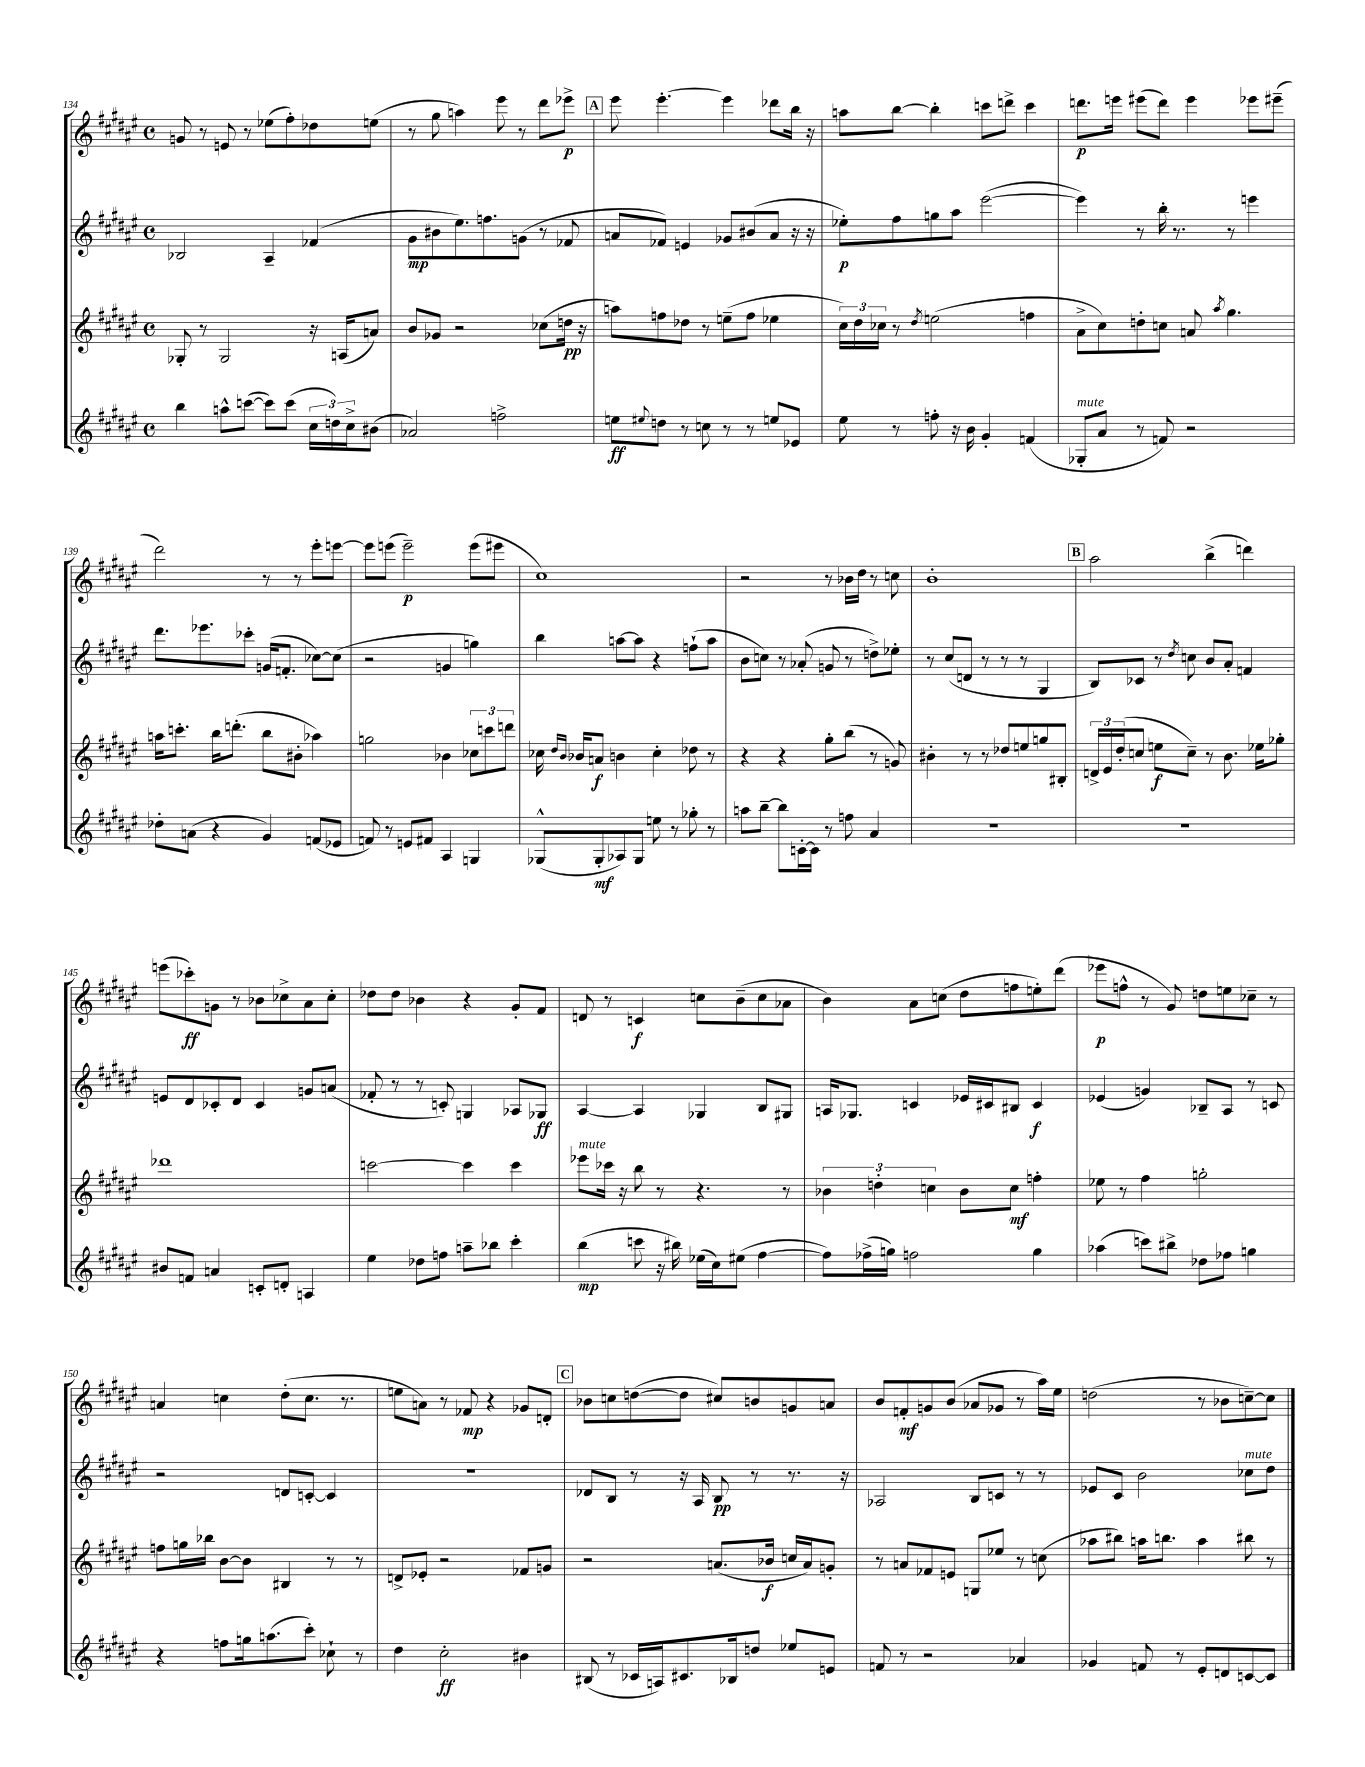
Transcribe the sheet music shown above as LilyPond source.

<<
\new StaffGroup <<
\new Staff = "s0" {
    \clef treble \key fis \major \defaultTimeSignature \time 4/4
    g'8 r8 e'8 r8 ees''8( fis''8-.) des''8 e''8( |
    r8 gis''8 a''4) eis'''8 r8 dis'''8 ees'''8->\p |
    \mark \markup { \box "A" } eis'''8 eis'''4.~-. eis'''4 des'''8 b''16 r16 |
    a''8 b''8~ b''4-. c'''8 d'''8-> c'''4 |
    d'''8.\p e'''16 eis'''8( d'''8) eis'''4 ees'''8 eis'''8--( |
    dis'''2) r8 r8 eis'''8-. e'''8~ |
    e'''8 e'''8( e'''2--\p) e'''8( eis'''8 |
    cis''1) |
    r2 r8 bes'16 dis''16 r8 c''8 |
    b'1-. |
    \mark \markup { \box "B" } ais''2 b''4->( d'''4) |
    e'''8( ces'''8-.\ff) g'8 r8 bes'8 ces''8-> ais'8 ces''8-. |
    des''8 des''8 bes'4 r4 gis'8-. fis'8 |
    d'8 r8 c'4\f c''8 b'8--( c''8 aes'8 |
    b'4) ais'8 c''8( dis''8 f''8 e''8-.) dis'''8( |
    ees'''8\p f''8-^ r8 gis'8) d''8 e''8 ces''8-- r8 |
    a'4 c''4 dis''8-.( c''8. r8. |
    e''8 a'8) r8 fes'8\mp r4 ges'8 d'8-. |
    \mark \markup { \box "C" } bes'8 c''8 d''8~( d''8 cis''8) b'8 g'8 a'8 |
    b'8 f'8-.\mf g'8 b'8( aes'8 ges'8 r8 ais''16) eis''16 |
    d''2( r8 bes'8 c''8~--) c''8 \bar "|." |
}
\new Staff = "s1" {
    \clef treble \key fis \major \defaultTimeSignature \time 4/4
    bes2 ais4-- fes'4( |
    gis'8\mp bis'8 eis''8.) f''8. g'8( r8 fes'8 |
    \mark \markup { \box "A" } a'8 fes'8) e'4 ges'8 bis'8( a'8 r16 r16 |
    ees''8-.\p) fis''8 g''8 ais''8 eis'''2~( |
    eis'''4) r8 b''16-. r8. r8 e'''4 |
    dis'''8. ees'''8. ces'''8-. g'16( f'8.-. ces''8~) ces''8( |
    r2 g'4 g''4) |
    b''4 a''8~ a''8 r4 f''8-!( a''8 |
    b'8 c''8) r8 aes'8-.( g'8 r8 d''8->) ees''8-. |
    r8 cis''8( d'8 r8 r8 r8 gis4 |
    \mark \markup { \box "B" } b8) ces'8 r8 \acciaccatura { dis''8 } c''8 b'8 ais'8-. f'4 |
    e'8 dis'8 ces'8-. dis'8 ces'4 g'8 a'8( |
    fes'8-. r8 r8 c'8-.) g4 aes8 ges8\ff |
    ais4~ ais4 ges4 b8 gis8 |
    a16 ges8. c'4 ees'16 cis'16 bis8 cis'4\f |
    ees'4( g'4) bes8-- ais8 r8 c'8 |
    r2 d'8 c'8~-. c'4 |
    R1 |
    \mark \markup { \box "C" } des'8 b8 r8 r16 ais16 b8\pp r8 r8. r16 |
    aes2 b8 c'8 r8 r8 |
    ees'8 cis'8 b'2 ces''8^\markup { \italic "mute" } dis''8 \bar "|." |
}
\new Staff = "s2" {
    \clef treble \key fis \major \defaultTimeSignature \time 4/4
    ges8-. r8 ges2 r16 a16( a'8) |
    b'8 ges'8 r2 ces''8( d''16\pp r16 |
    \mark \markup { \box "A" } a''8) f''8 des''8 r8 e''8--( f''8 ees''4 |
    \tuplet 3/2 { cis''16) dis''16 ces''16 } r8 \acciaccatura { dis''8 } e''2( f''4 |
    ais'8-> cis''8) d''8-. c''8 a'8 \acciaccatura { ais''8 } gis''4. |
    a''16 c'''8.-. b''16 d'''8.-.( b''8 bis'8-. aes''4) |
    g''2 bes'4 \tuplet 3/2 { ces''8 c'''8 d'''8 } |
    ces''16 \grace { dis''16 b'16 } bes'16 a'8\f b'4 ces''4-. des''8 r8 |
    r4 r4 gis''8-. b''8( r8 g'8) |
    bis'4-. r8 r8 des''8 e''8 g''8 bis8-. |
    \mark \markup { \box "B" } \tuplet 3/2 { d'16-> eis'16 dis''16-.( } c''8 e''8\f c''8--) r8 b'8. ees''16 ges''8-. |
    des'''1 |
    c'''2~ c'''4 c'''4 |
    ees'''8^\markup { \italic "mute" } ces'''16 r16 b''8 r8 r4. r8 |
    \tuplet 3/2 { bes'4 d''4-. c''4 } bes'8 c''8\mf f''4-. |
    ees''8 r8 fis''4 g''2-. |
    f''8 g''16 bes''16 b'8~ b'8 bis4 r8 r8 |
    d'8-> ees'8-. r2 fes'8 g'8 |
    \mark \markup { \box "C" } r2 a'8.( bes'16\f c''16 a'16) g'8-. |
    r8 a'8 fes'8 e'8 g8 ees''8 r8 c''8( |
    aes''8 bis''8) a''16 b''8. a''4 bis''8 r8 \bar "|." |
}
\new Staff = "s3" {
    \clef treble \key fis \major \defaultTimeSignature \time 4/4
    b''4 a''8-^ c'''8~( c'''8) c'''8( \tuplet 3/2 { cis''16 d''16) cis''16-> } bis'8( |
    aes'2) f''2-> |
    \mark \markup { \box "A" } e''8\ff \appoggiatura { eis''8 } d''8 r8 c''8 r8 r8 e''8 ees'8 |
    eis''8 r8 f''8-. r16 b'16 gis'4-. f'4( |
    ges8-.^\markup { \italic "mute" } ais'8 r8 f'8) r2 |
    des''8-. a'8( r4 gis'4) f'8( ees'8 |
    f'8) r8 e'8 fis'8 ais4 g4 |
    ges8-^( ges8-.\mf aes8) ges8 e''8 r8 ges''8-. r8 |
    a''8 b''8~-- b''8 c'16~-. c'16 r8 f''8 ais'4 |
    R1 |
    \mark \markup { \box "B" } R1 |
    bis'8 f'8 a'4 c'8-. d'8-. a4 |
    eis''4 des''8 f''8 a''8-- bes''8 cis'''4-. |
    b''4\mp( c'''8 r16 bis''16) ees''16( cis''16) eis''8( fis''4~ |
    fis''8) fes''16->( g''16) f''2 g''4 |
    aes''4( c'''8) bis''8-> des''8 fes''8 g''4 |
    r4 f''8 g''16 a''8.( cis'''8-.) ces''8-! r8 |
    dis''4 cis''2-.\ff bis'4 |
    \mark \markup { \box "C" } bis8( r8 ces'16 a16) cis'8. bes16 d''8 ees''8 e'8 |
    f'8 r8 r2 aes'4 |
    ges'4 f'8 r8 eis'8-. d'8 c'8~ c'8 \bar "|." |
}
>>
>>
\layout { \context { \Score currentBarNumber = #134 } }
